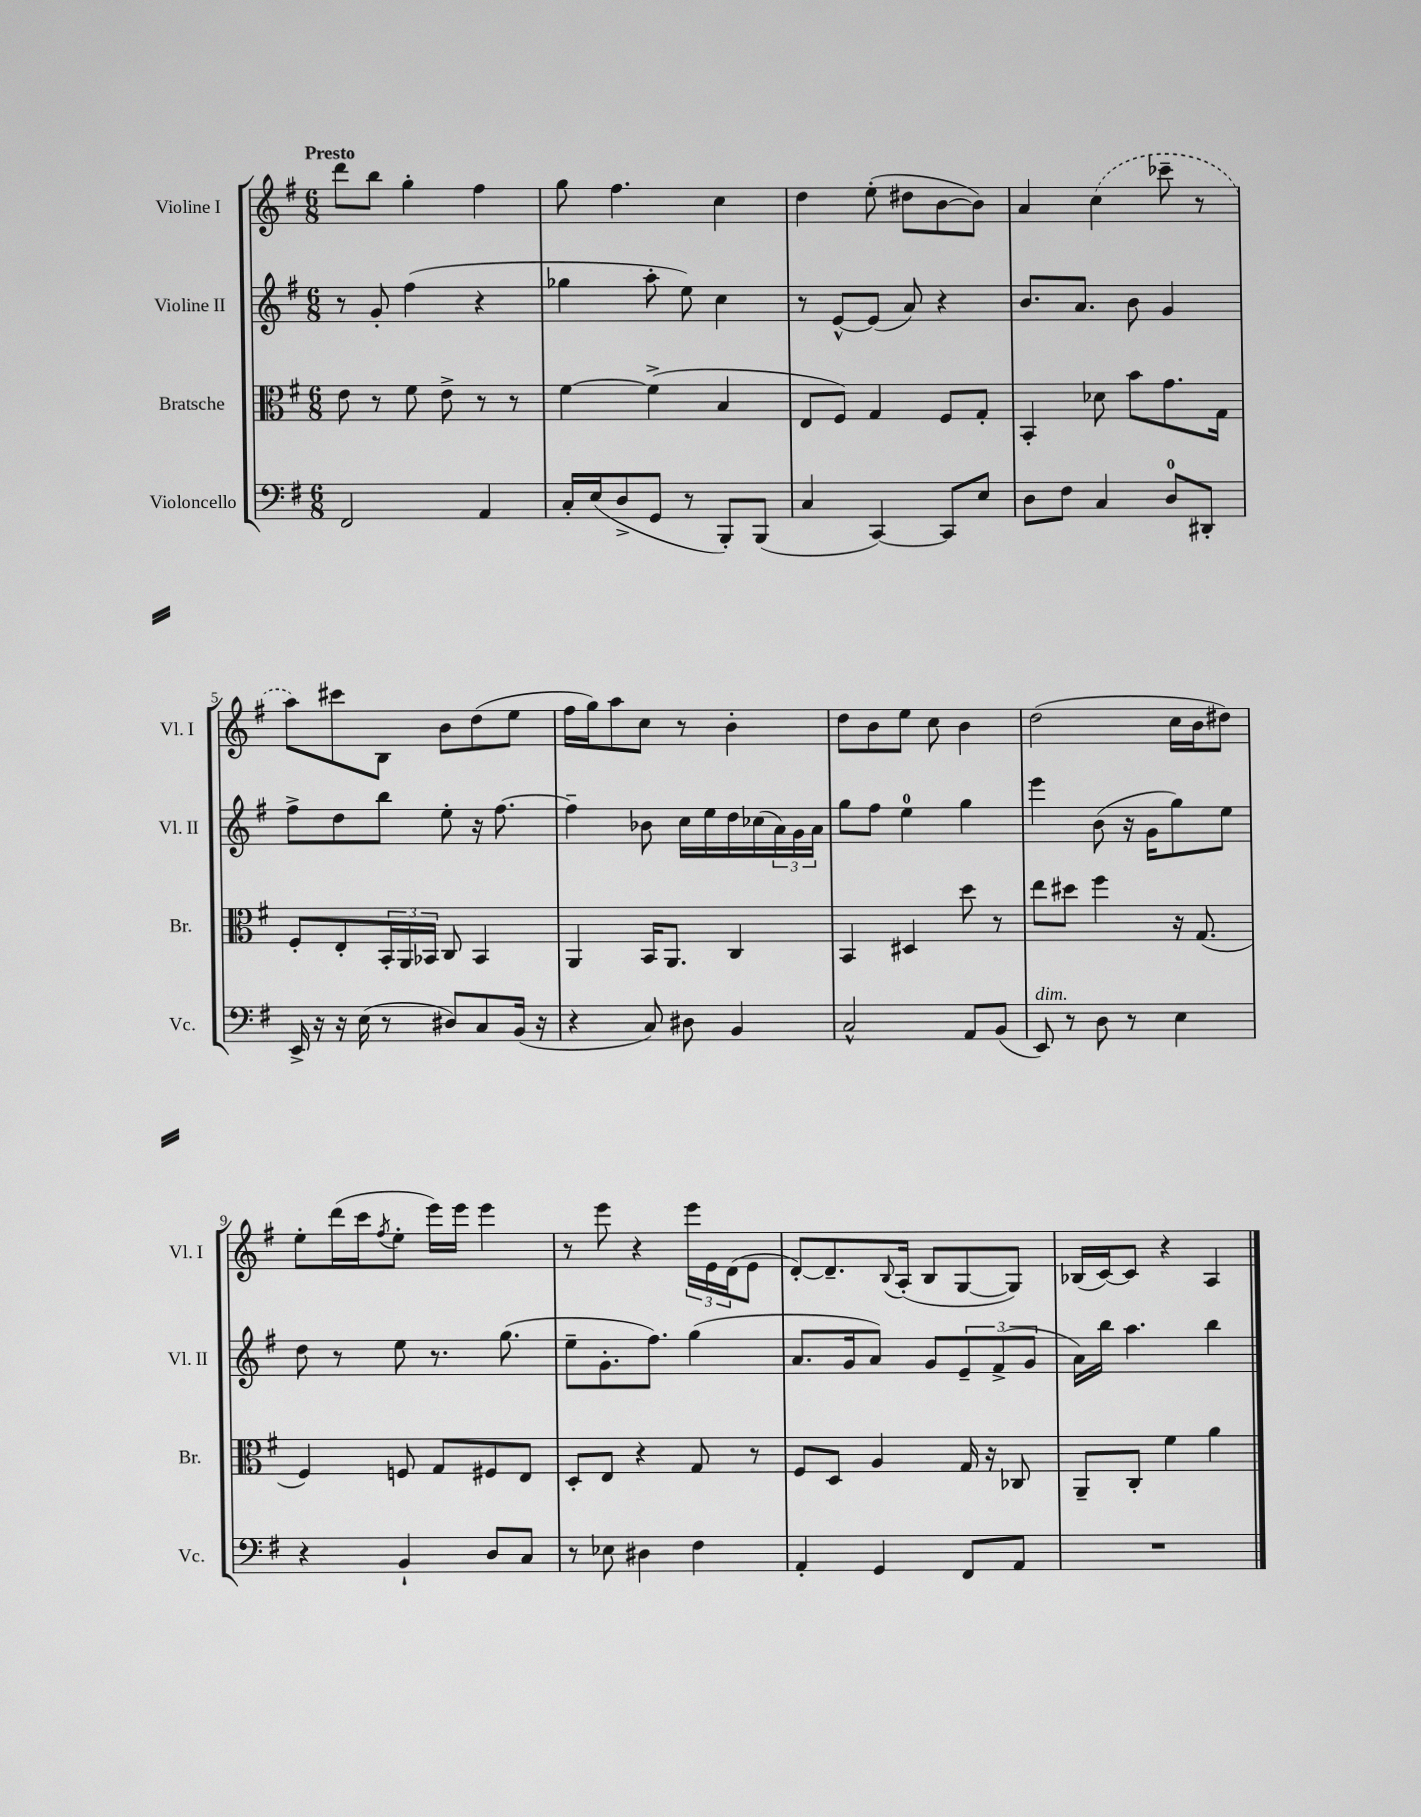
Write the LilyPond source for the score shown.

<<
\new StaffGroup <<
\new Staff = "s0" \with { instrumentName = "Violine I" shortInstrumentName = "Vl. I" } {
    \clef treble \key g \major \numericTimeSignature \time 6/8 \tempo "Presto"
    d'''8 b''8 g''4-. fis''4 |
    g''8 fis''4. c''4 |
    d''4 e''8-.( dis''8 b'8~ b'8) |
    a'4 \once \slurDashed c''4( ces'''8-- r8 |
    a''8) cis'''8 b8 b'8 d''8( e''8 |
    fis''16 g''16) a''8 c''8 r8 b'4-. |
    d''8 b'8 e''8 c''8 b'4 |
    d''2( c''16 b'16 dis''8) |
    e''8-. d'''16( c'''16 \acciaccatura { fis''8 } e''8-. e'''16) e'''16 e'''4 |
    r8 e'''8 r4 \tuplet 3/2 { e'''16 e'16 d'16( } e'8 |
    d'8~-.) d'8.-- \appoggiatura { b8 } a16-.( b8 g8~ g8) |
    bes16( c'16~) c'8 r4 a4 \bar "|." |
}
\new Staff = "s1" \with { instrumentName = "Violine II" shortInstrumentName = "Vl. II" } {
    \clef treble \key g \major \numericTimeSignature \time 6/8
    r8 g'8-. fis''4( r4 |
    ges''4 a''8-. e''8) c''4 |
    r8 e'8~-^ e'8( a'8) r4 |
    b'8. a'8. b'8 g'4 |
    fis''8-> d''8 b''8 e''8-. r16 fis''8.~ |
    fis''4-- bes'8 c''16 e''16 d''16 ces''16( \tuplet 3/2 { a'16) g'16 a'16 } |
    g''8 fis''8 e''4-0 g''4 |
    e'''4 b'8( r16 g'16 g''8) e''8 |
    d''8 r8 e''8 r8. g''8.( |
    e''8-- g'8.-. fis''8.) g''4( |
    a'8. g'16 a'8) g'8 \tuplet 3/2 { e'8-- fis'8->( g'8 } |
    a'16) b''16 a''4. b''4 \bar "|." |
}
\new Staff = "s2" \with { instrumentName = "Bratsche" shortInstrumentName = "Br." } {
    \clef alto \key g \major \numericTimeSignature \time 6/8
    e'8 r8 fis'8 e'8-> r8 r8 |
    fis'4~ fis'4->( b4 |
    e8 fis8) g4 fis8 g8-. |
    b,4-. des'8 b'8 g'8. g16 |
    fis8-. e8-. \tuplet 3/2 { b,16-. a,16 bes,16 } c8 bes,4 |
    a,4 b,16 a,8. c4 |
    b,4 dis4 d''8 r8 |
    e''8 dis''8 fis''4 r16 g8.( |
    fis4) f8 g8 fis8 e8 |
    d8-. e8 r4 g8 r8 |
    fis8 d8 a4 g16 r16 ces8 |
    a,8-- c8-. fis'4 a'4 \bar "|." |
}
\new Staff = "s3" \with { instrumentName = "Violoncello" shortInstrumentName = "Vc." } {
    \clef bass \key g \major \numericTimeSignature \time 6/8
    fis,2 a,4 |
    c16-. e16( d8-> g,8 r8 b,,8-.) b,,8( |
    c4 c,4~) c,8 e8 |
    d8 fis8 c4 d8-0 dis,8-. |
    e,16-> r16 r16 e16( r8 dis8) c8 b,16( r16 |
    r4 c8) dis8 b,4 |
    c2-^ a,8 b,8( |
    e,8^\markup { \italic "dim." }) r8 d8 r8 e4 |
    r4 b,4-! d8 c8 |
    r8 ees8 dis4 fis4 |
    a,4-. g,4 fis,8 a,8 |
    R2. \bar "|." |
}
>>
>>
